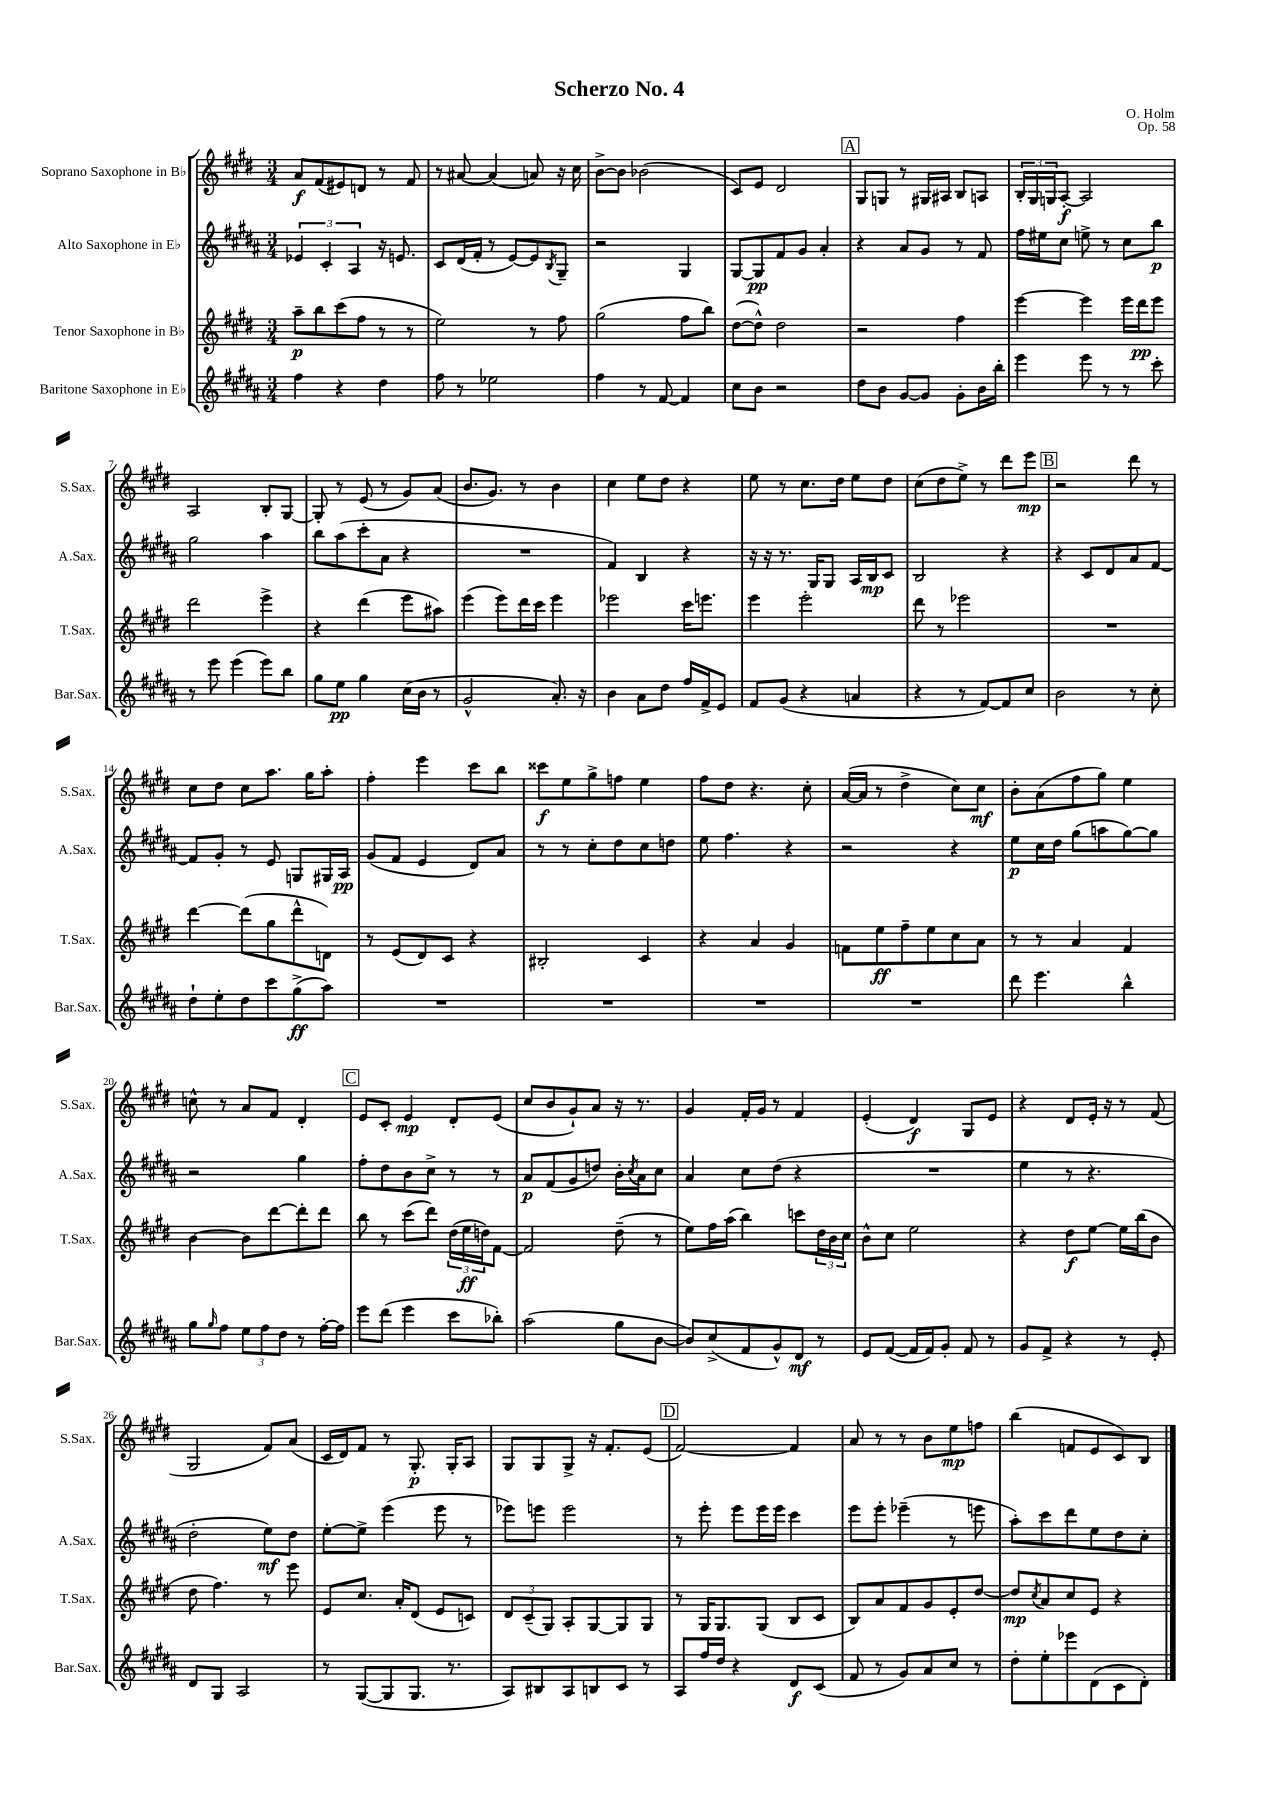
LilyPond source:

\header { title = "Scherzo No. 4" composer = "O. Holm" opus = "Op. 58" }
<<
\new StaffGroup <<
\new Staff = "s0" \with { instrumentName = "Soprano Saxophone in Bb" shortInstrumentName = "S.Sax." } {
    \clef treble \key e \major \numericTimeSignature \time 3/4
    a'8\f fis'8( eis'8) d'8 r8 fis'8 |
    r8 ais'8~ ais'4( a'8) r16 cis''16 |
    b'8~-> b'8 bes'2( |
    cis'8) e'8 dis'2 |
    \mark \markup { \box "A" } gis8 g8 r8 gis16 ais16 b8 a8 |
    \tuplet 3/2 { b16-. gis16 g16 } a8~-.\f a2 |
    a2 b8-. gis8~ |
    gis8-. r8 e'8( r8 gis'8) a'8( |
    b'8. gis'8.) r8 b'4 |
    cis''4 e''8 dis''8 r4 |
    e''8 r8 cis''8. dis''16 e''8 dis''8 |
    cis''8( dis''8 e''8->) r8 dis'''8 e'''8\mp |
    \mark \markup { \box "B" } r2 dis'''8 r8 |
    cis''8 dis''8 cis''8 a''8. gis''16 a''8-. |
    fis''4-. e'''4 cis'''8 b''8 |
    cisis'''8\f e''8 gis''8-> f''8 e''4 |
    fis''8 dis''8 r4. cis''8-. |
    a'16~( a'16 r8 dis''4-> cis''8) cis''8\mf |
    b'8-. a'8( fis''8 gis''8) e''4 |
    c''8-^ r8 a'8 fis'8 dis'4-. |
    \mark \markup { \box "C" } e'8 cis'8-. e'4\mp dis'8-. e'8( |
    cis''8 b'8 gis'8-!) a'8 r16 r8. |
    gis'4 fis'16-. gis'16 r8 fis'4 |
    e'4-.( dis'4\f) gis8 e'8 |
    r4 dis'8 e'16-. r16 r8 fis'8( |
    gis2 fis'8) a'8( |
    cis'16 dis'16) fis'8 r8 gis8.-.\p gis16-. a8 |
    gis8 gis8 gis8-> r16 fis'8.-. e'8( |
    \mark \markup { \box "D" } fis'2~) fis'4 |
    a'8 r8 r8 b'8 e''8\mp f''8 |
    b''4( f'8 e'8 cis'8) b8 \bar "|." |
}
\new Staff = "s1" \with { instrumentName = "Alto Saxophone in Eb" shortInstrumentName = "A.Sax." } {
    \clef treble \key b \major \numericTimeSignature \time 3/4
    \tuplet 3/2 { ees'4 cis'4-. ais4 } r16 e'8. |
    cis'8 dis'16( fis'16-. r8 e'8~) e'8 \acciaccatura { b8 } gis8-- |
    r2 gis4 |
    gis8~ gis8\pp fis'8 gis'8 ais'4-. |
    \mark \markup { \box "A" } r4 ais'8 gis'8 r8 fis'8 |
    fis''16 eis''16 cis''8 e''8-> r8 cis''8 b''8\p |
    gis''2 ais''4 |
    b''8 ais''8( cis'''8-. ais'8 r4 |
    R2. |
    fis'4) b4 r4 |
    r16 r16 r8. gis16 gis8 ais16 b16\mp cis'8 |
    b2 r4 |
    \mark \markup { \box "B" } r4 cis'8 dis'8 ais'8 fis'8~ |
    fis'8 gis'8-. r8 e'8 g8 gis16 ais16\pp |
    gis'8( fis'8 e'4 dis'8) ais'8 |
    r8 r8 cis''8-. dis''8 cis''8 d''8 |
    e''8 fis''4. r4 |
    r2 r4 |
    e''8\p cis''16 dis''16 gis''8( a''8 gis''8~) gis''8 |
    r2 gis''4 |
    \mark \markup { \box "C" } fis''8-. dis''8 b'8 cis''8-> r8 r8 |
    ais'8\p fis'8( gis'8 d''8) b'16-. \acciaccatura { cis''8 } ais'16 cis''8 |
    ais'4 cis''8 dis''8( r4 |
    R2. |
    e''4 r8 r4. |
    dis''2-. e''8\mf) dis''8 |
    e''8~-. e''8-> e'''4( e'''8 r8 |
    ees'''8) e'''8 e'''2 |
    \mark \markup { \box "D" } r8 e'''8-. e'''8 e'''16 e'''16 cis'''4 |
    e'''8 e'''8-. ees'''4--( r8 e'''8 |
    ais''8-.) cis'''8 dis'''8 e''8 dis''8 cis''8-. \bar "|." |
}
\new Staff = "s2" \with { instrumentName = "Tenor Saxophone in Bb" shortInstrumentName = "T.Sax." } {
    \clef treble \key e \major \numericTimeSignature \time 3/4
    a''8--\p b''8 cis'''8( fis''8 r8 r8 |
    e''2) r8 fis''8 |
    gis''2( fis''8 b''8) |
    dis''8~( dis''8-^) dis''2 |
    \mark \markup { \box "A" } r2 fis''4 |
    e'''4~ e'''4 e'''16 dis'''16\pp e'''8 |
    dis'''2 e'''4-> |
    r4 dis'''4( e'''8 ais''8) |
    e'''4( e'''8) dis'''16 cis'''16 e'''4 |
    ees'''2 cis'''16 e'''8. |
    e'''4 e'''2-. |
    dis'''8 r8 ees'''2 |
    \mark \markup { \box "B" } R2. |
    dis'''4~ dis'''8( gis''8 dis'''8-^ d'8) |
    r8 e'8( dis'8) cis'8 r4 |
    bis2-. cis'4 |
    r4 a'4 gis'4 |
    f'8 e''8\ff fis''8-- e''8 cis''8 a'8 |
    r8 r8 a'4 fis'4 |
    b'4~ b'8 dis'''8~ dis'''8-. dis'''8 |
    \mark \markup { \box "C" } b''8 r8 cis'''8( dis'''8) \tuplet 3/2 { dis''16( e''16\ff d''16) } fis'8~ |
    fis'2 dis''8--( r8 |
    e''8) fis''16 a''16( b''4) c'''8 \tuplet 3/2 { dis''16 b'16 cis''16 } |
    b'8-^ cis''8 e''2 |
    r4 dis''8\f e''8~ e''16 b''16( b'8 |
    dis''8 fis''4.) r8 e'''8 |
    e'8 cis''8. a'16-. dis'8( e'8 c'8) |
    \tuplet 3/2 { dis'8 cis'8--( gis8) } a8-. gis8~ gis8 gis8 |
    \mark \markup { \box "D" } r8 gis16 gis8. gis8( b8 cis'8 |
    b8) a'8 fis'8 gis'8 e'8-. dis''8~ |
    dis''8\mp \acciaccatura { cis''8 } a'8 cis''8 e'8 r4 \bar "|." |
}
\new Staff = "s3" \with { instrumentName = "Baritone Saxophone in Eb" shortInstrumentName = "Bar.Sax." } {
    \clef treble \key b \major \numericTimeSignature \time 3/4
    fis''4 r4 dis''4 |
    fis''8 r8 ees''2 |
    fis''4 r8 fis'8~ fis'4 |
    cis''8 b'8 r2 |
    \mark \markup { \box "A" } dis''8 b'8 gis'8~ gis'8 gis'8-. b'16 b''16-. |
    e'''4 e'''8 r8 r8 cis'''8-. |
    r8 e'''8 e'''4( e'''8) b''8 |
    gis''8 e''8\pp gis''4 cis''16( b'16 r8 |
    gis'2-^ ais'8.-.) r16 |
    b'4 ais'8 dis''8 fis''16 fis'16-> e'8 |
    fis'8 gis'8( r4 a'4 |
    r4 r8 fis'8~) fis'8 cis''8 |
    \mark \markup { \box "B" } b'2 r8 cis''8-. |
    dis''8-! e''8-. dis''8 cis'''8 gis''8->\ff( ais''8) |
    R2. |
    R2. |
    R2. |
    R2. |
    dis'''8 e'''4. b''4-^ |
    gis''8 \grace { gis''16 } fis''8 \tuplet 3/2 { e''8 fis''8 dis''8 } r8 fis''16~-. fis''16 |
    \mark \markup { \box "C" } e'''8 dis'''8( e'''4 cis'''8 bes''8-.) |
    ais''2( gis''8 b'8~ |
    b'8) cis''8->( fis'8 gis'8-^) dis'8\mf r8 |
    e'8 fis'8~( fis'16 fis'16) gis'8-. fis'8 r8 |
    gis'8 fis'8-> r4 r8 e'8-. |
    dis'8 gis8 ais2 |
    r8 gis8~( gis8 gis8. r8. |
    ais8) bis8 ais8 b8 cis'8 r8 |
    \mark \markup { \box "D" } ais8 fis''16 dis''16 r4 dis'8\f cis'8( |
    fis'8 r8 gis'8) ais'8 cis''8 r8 |
    dis''8-. e''8-. ees'''8 dis'8( cis'8 dis'8-.) \bar "|." |
}
>>
>>
